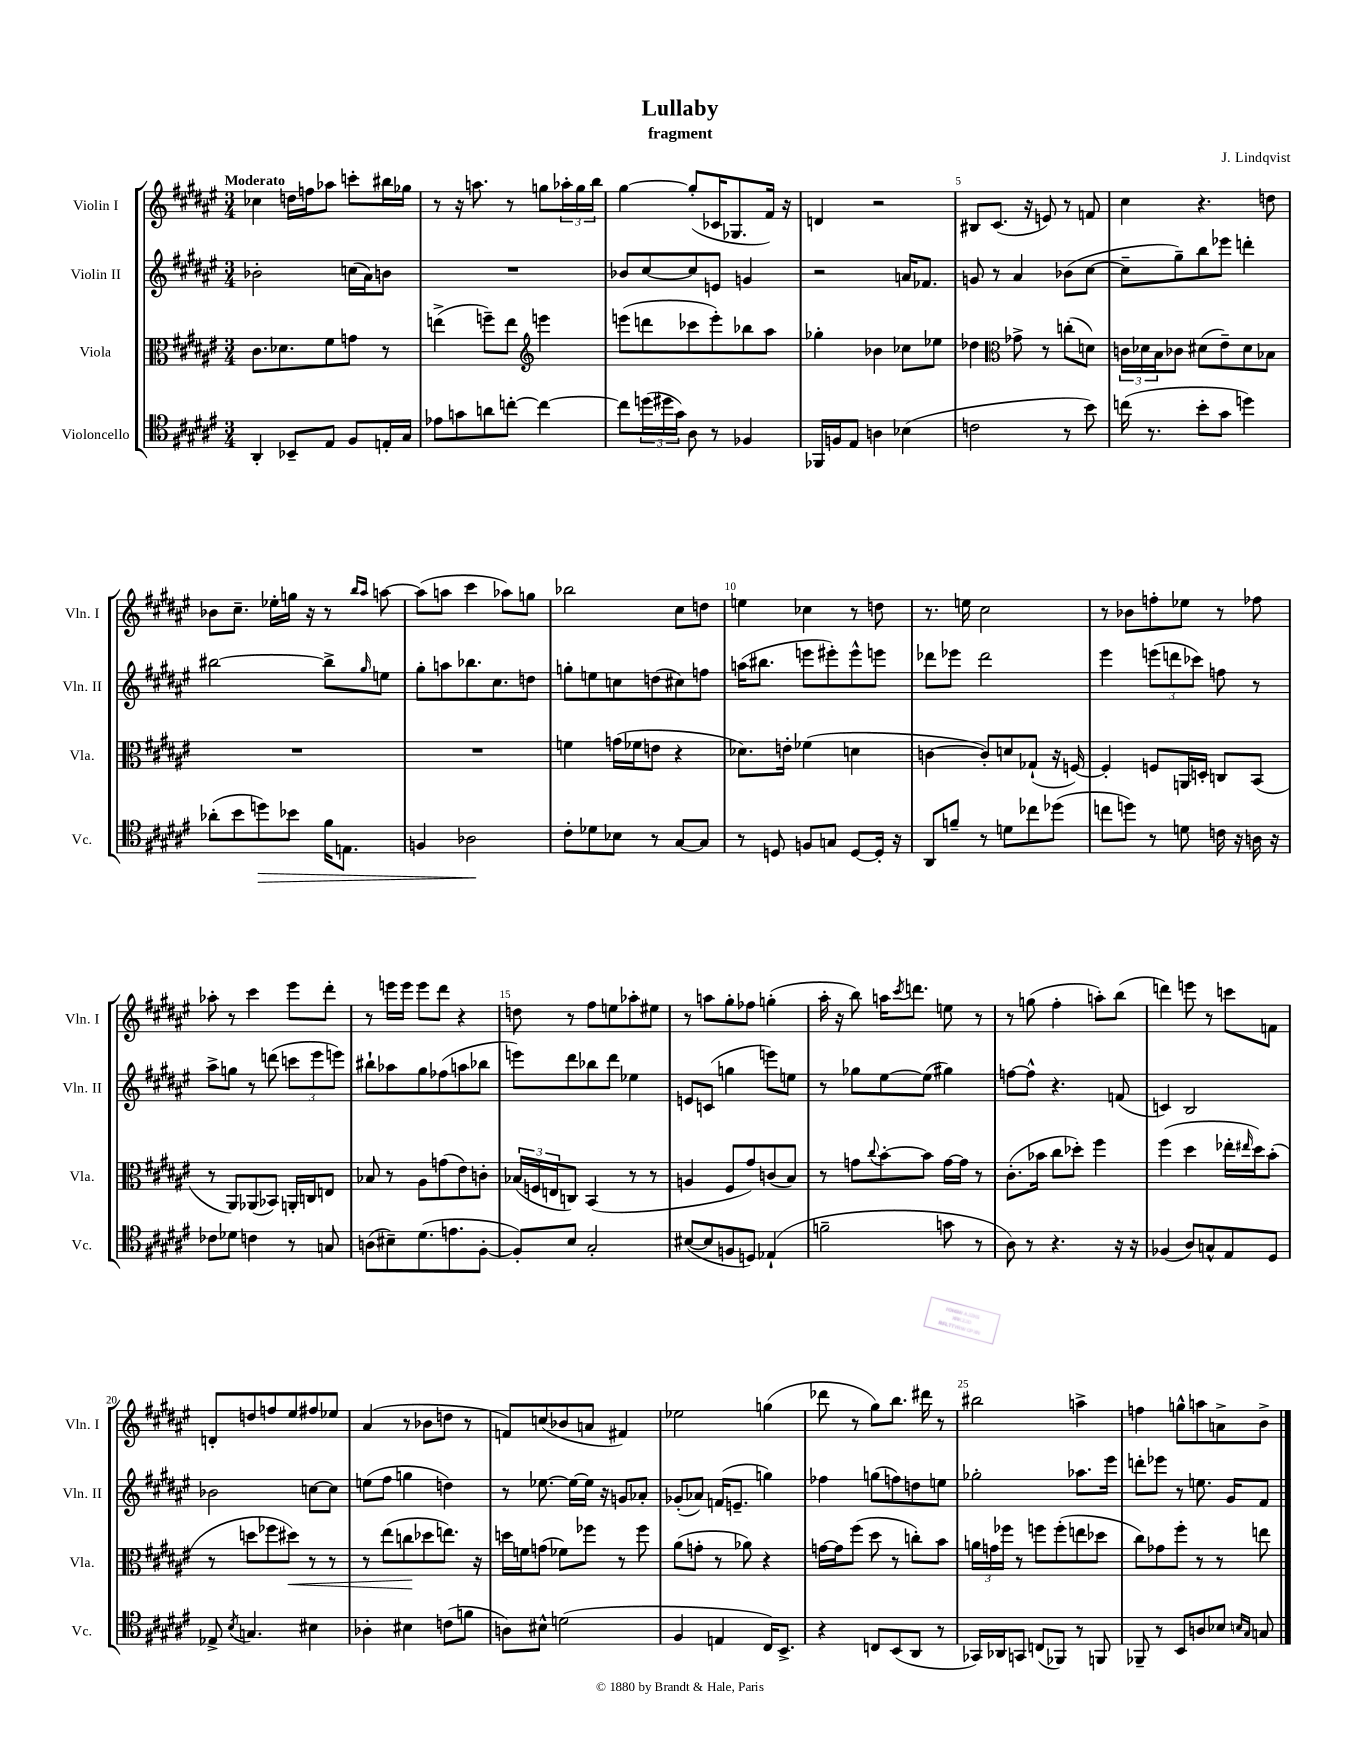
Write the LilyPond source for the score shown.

\header { title = "Lullaby" composer = "J. Lindqvist" subtitle = "fragment" }
<<
\new StaffGroup <<
\new Staff = "s0" \with { instrumentName = "Violin I" shortInstrumentName = "Vln. I" } {
    \clef treble \key fis \major \numericTimeSignature \time 3/4 \tempo "Moderato"
    ces''4 d''16 f''16 aes''8 c'''8-. bis''16 ges''16 |
    r8 r16 a''8. r8 g''8 \tuplet 3/2 { aes''16-. g''16 b''16 } |
    gis''4~ gis''8-.( ces'16 ges8. fis'16) r16 |
    d'4 r2 |
    bis8 cis'8.( r16 e'8) r8 f'8 |
    cis''4 r4. d''8 |
    bes'8 cis''8.-- ees''16-. g''16 r16 r8 \grace { b''16 ais''16 } a''8~ |
    a''8( a''8 cis'''4 aes''8) g''8 |
    bes''2 cis''8 d''8 |
    e''4 ces''4 r8 d''8 |
    r8. e''16 cis''2 |
    r8 bes'8 f''8-. ees''8 r8 fes''8 |
    aes''8-. r8 cis'''4 eis'''8 dis'''8-. |
    r8 e'''16 e'''16 e'''8 dis'''8 r4 |
    d''8 r8 fis''8 e''8 aes''8-. eis''8 |
    r8 a''8 gis''8-. fes''8 g''4-.( |
    ais''16-. r16 b''8) a''16 \acciaccatura { cis'''8 } d'''8. e''8 r8 |
    r8 g''8( fis''4-. a''8-.) b''8( |
    d'''4) e'''8 r8 c'''8 f'8 |
    d'8-. d''8 f''8 eis''8 fis''8 ees''8 |
    ais'4( r8 bes'8 d''8 r8 |
    f'8) c''8( bes'8 a'8 fis'4) |
    ees''2 g''4( |
    des'''8 r8 gis''8) b''8. dis'''16 r8 |
    bis''2 a''4-> |
    f''4 g''8-^ a''8 a'8-> b'8-> \bar "|." |
}
\new Staff = "s1" \with { instrumentName = "Violin II" shortInstrumentName = "Vln. II" } {
    \clef treble \key fis \major \numericTimeSignature \time 3/4
    bes'2-. c''16( ais'16) b'8 |
    R2. |
    bes'8 cis''8~ cis''8 e'8 g'4 |
    r2 a'16 fes'8. |
    g'8 r8 ais'4 bes'8( cis''8~ |
    cis''8-- gis''8--) b''8 ees'''8 d'''4-. |
    bis''2~ bis''8-> \grace { gis''16 } e''8 |
    gis''8-. a''8 bes''8. cis''8. d''8 |
    g''8-. e''8 c''8 d''8( cis''8) f''8 |
    a''16( bis''8. e'''8 eis'''8-.) eis'''8-^ e'''8 |
    des'''8 ees'''8 des'''2 |
    eis'''4 \tuplet 3/2 { e'''8( d'''8 ces'''8) } f''8 r8 |
    ais''8-> g''8 r8 d'''8( \tuplet 3/2 { c'''8 eis'''8 e'''8) } |
    bis''8-! aes''8 gis''8 fes''8( a''8 bes''8 |
    e'''8) dis'''8 bes''8 dis'''8 ees''4 |
    e'8 c'8( g''4 e'''8) e''8 |
    r8 ges''8 eis''8~ eis''8( gis''4) |
    f''8~ f''8-^ r4. f'8( |
    c'4) b2 |
    bes'2 c''8~ c''8 |
    e''8( fis''8 g''4 d''4) |
    r8 ees''8.~ ees''16~ ees''16 r16 g'8 aes'8-. |
    ges'8-.( aes'8) f'16( e'8.-- g''4) |
    fes''4 g''8( f''8) d''8 e''8 |
    ges''2-. aes''8. eis'''16 |
    d'''8-. ees'''8 r8 e''8. gis'16 fis'8 \bar "|." |
}
\new Staff = "s2" \with { instrumentName = "Viola" shortInstrumentName = "Vla." } {
    \clef alto \key fis \major \numericTimeSignature \time 3/4
    cis'8. des'8. fis'8 g'8 r8 |
    e''4->( f''8--) e''8 \clef treble e'''4 |
    e'''8( d'''8 ces'''8 e'''8-.) bes''8 ais''8 |
    ges''4-. bes'4 ces''8 ees''8 |
    des''4 \clef alto ges'8-> r8 c''8-.( d'8) |
    \tuplet 3/2 { c'16 des'16 b16 } ces'8 dis'8( eis'8--) dis'8 bes8 |
    R2. |
    R2. |
    f'4 g'16( fes'16 e'8 r4 |
    des'8.) e'16-. fes'4( d'4 |
    c'4~ c'8-.) d'8 ges8-!( r16 f16~) |
    f4-. f8 a,16 d16-. c8 b,8( |
    r8 ais,8) aes,8( bes,8) a,16-. c16 e8 |
    bes8 r8 ais8 g'8( eis'8) c'8-. |
    \tuplet 3/2 { bes16( f16 e16 } c8) b,4( r8 r8 |
    a4 fis8 gis'8) c'8( b8) |
    r8 g'8 \appoggiatura { cis''8 } b'8~-. b'8 g'16~ g'16 r8 |
    cis'8.-.( bes'16 cis''8 des''8-.) fis''4 |
    fis''4( dis''4 ees''16-. \grace { eis''16 } dis''16) b'8-.( |
    r8 d''8 fes''8 dis''8\<) r8 r8 |
    r8 eis''8( c''8\! des''8 e''8.) r16 |
    d''16 f'16 g'8( fes'8) fes''8 r8 fes''8 |
    ais'8( g'8-. r8 aes'8) r4 |
    g'16~ g'16 fis''8( dis''8 r8 c''8-.) b'8 |
    \tuplet 3/2 { a'16 g'16 fes''16 } r8 f''8 f''8-.( e''8 des''8 |
    cis''8) ges'8 fis''8-. r8 r8 e''8 \bar "|." |
}
\new Staff = "s3" \with { instrumentName = "Violoncello" shortInstrumentName = "Vc." } {
    \clef tenor \key fis \major \numericTimeSignature \time 3/4
    ais,4-. bes,8-- eis8 fis8 e16-. gis16 |
    ees'8 g'8 a'8 c''8~-. c''4~ |
    c''8 \tuplet 3/2 { d''16( dis''16 gis'16) } ais8 r8 fes4 |
    fes,16 f16 eis8 a4 bes4( |
    c'2 r8 b'8) |
    c''16( r8. b'8-. gis'8 d''4) |
    aes'8-.( b'8 d''8\>) bes'8 fis'16 e8. |
    f4 aes2\! |
    cis'8-. des'8 bes8 r8 gis8~ gis8 |
    r8 d8 f8 g8 d8~ d16-. r16 |
    ais,8 f'8-- r8 d'8 ces''8 des''8( |
    c''8 d''8) r8 d'8 c'16 r16 a16 r16 |
    ces'8 des'8 c'4 r8 g8 |
    a8( bis8--) dis'8.( e'8. fis8~-. |
    fis8-.) b8 gis2-. |
    bis8~( bis8 f8 d8) ees4-!( |
    f'2-- g'8 r8 |
    ais8) r8 r4. r16 r16 |
    fes4( ais8) g8-^ eis8 dis8 |
    ees8-> \acciaccatura { b8 } g4. bis4 |
    aes4-. bis4 c'8( f'8 |
    a8) bis8-^ d'2( |
    fis4 e4 cis16) b,8.-> |
    r4 c8 b,8( ais,8 r8 |
    ges,16) aes,16 g,8 c8( fes,8) r8 f,8 |
    fes,8-- r8 b,8 a8 bes8 \grace { b16 gis16 } g8 \bar "|." |
}
>>
>>
\layout { \context { \Score \override BarNumber.break-visibility = ##(#f #t #t) barNumberVisibility = #(every-nth-bar-number-visible 5) } }
